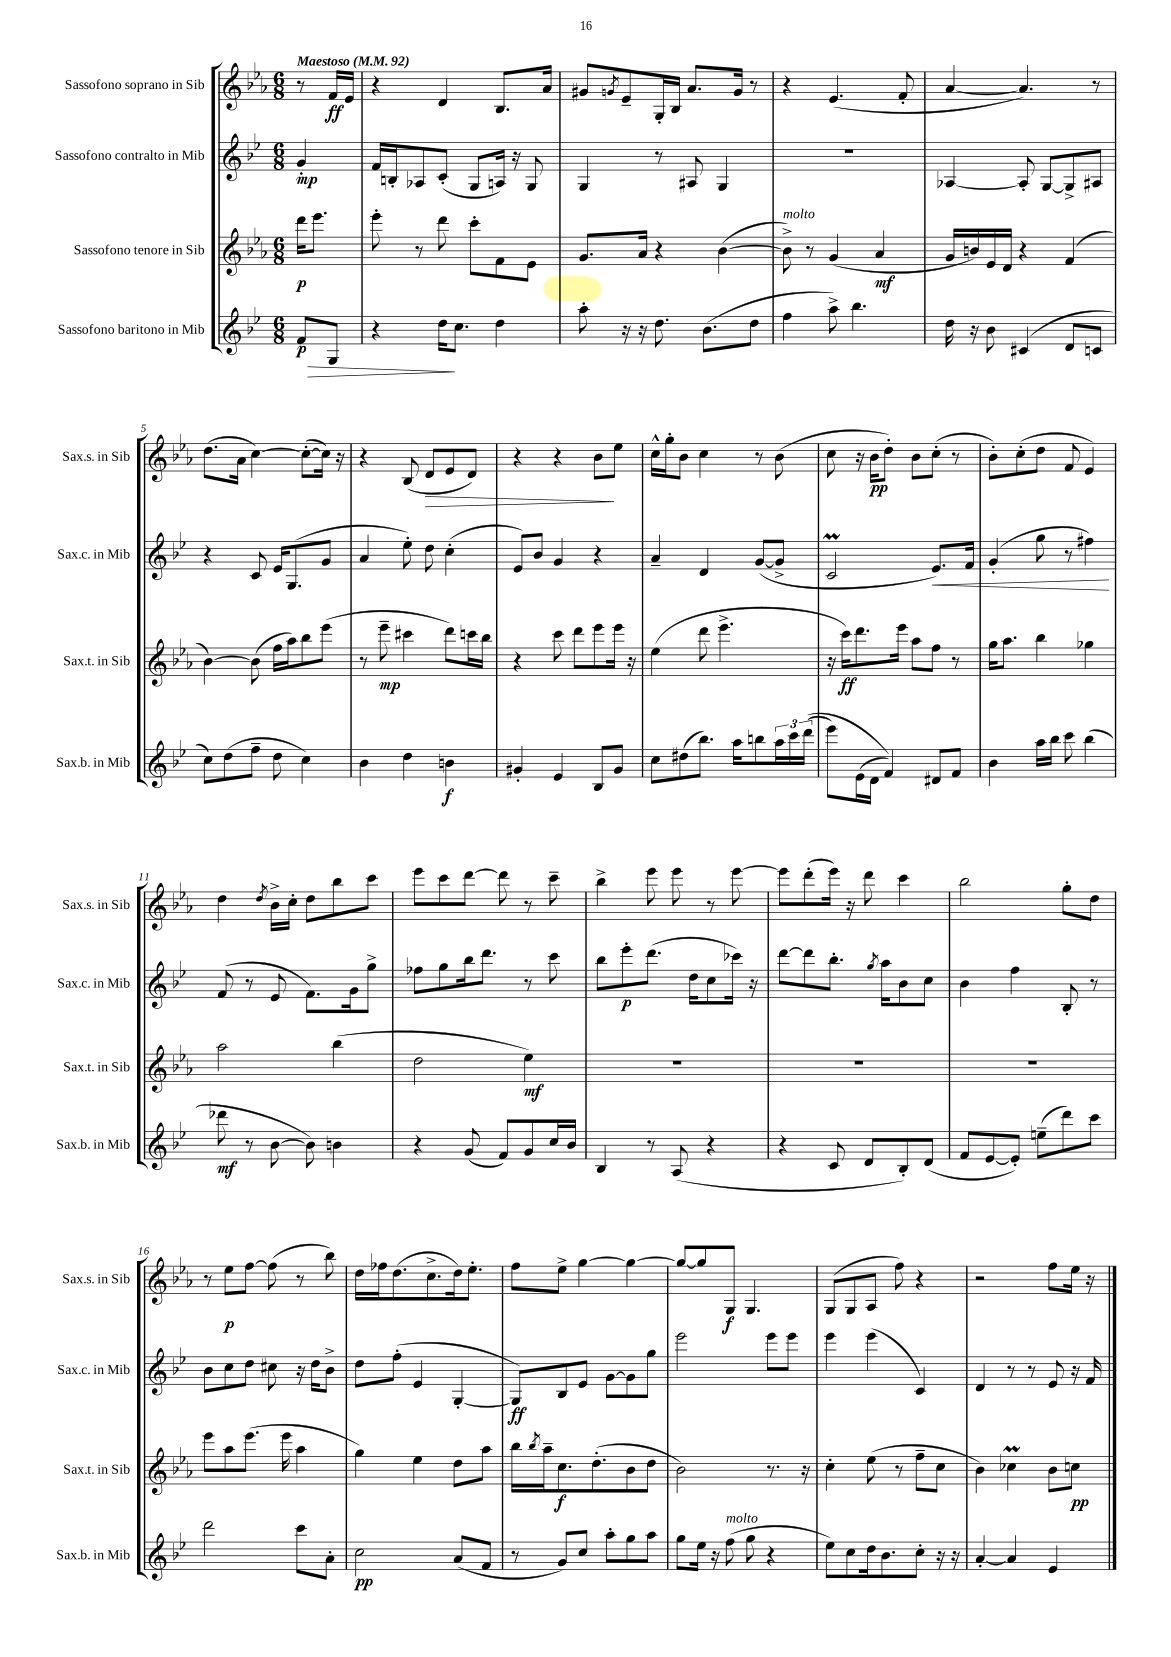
<<
\new StaffGroup <<
\new Staff = "s0" \with { instrumentName = "Sassofono soprano in Sib" shortInstrumentName = "Sax.s. in Sib" } {
    \clef treble \key ees \major \numericTimeSignature \time 6/8 \partial 4 \tempo "Maestoso" 4 = 92
    r8 f'16\ff ees'16 |
    r4 d'4 bes8. aes'16 |
    gis'8 \acciaccatura { g'8 } ees'8-- g16-. bes16 aes'8. g'16 r8 |
    r4 ees'4.( f'8-. |
    aes'4~ aes'4.) r8 |
    d''8.( aes'16 c''4~) c''8~-.( c''16) r16 |
    r4 bes8( d'8\> ees'8 d'8) |
    r4 r4 bes'8\! ees''8 |
    c''16-^ g''16-. bes'8 c''4 r8 bes'8( |
    c''8 r16 bes'16\pp d''8-.) bes'8 c''8-.( r8 |
    bes'8-.) c''8-.( d''8 f'8 ees'4) |
    d''4 \acciaccatura { d''8 } bes'16-> c''16-. d''8 bes''8 c'''8 |
    ees'''8 c'''8 d'''8~ d'''8 r8 c'''8-- |
    bes''4-> ees'''8 ees'''8 r8 ees'''8~ |
    ees'''8 d'''8-.( ees'''16) r16 d'''8 c'''4 |
    bes''2 g''8-. d''8 |
    r8 ees''8\p f''8~ f''8( r8 bes''8) |
    d''16 fes''16 d''8.( c''8.-> d''16) ees''8.-. |
    f''8 ees''8-> g''4~ g''4~ |
    g''8~ g''8 g8\f g4. |
    g8( g8 aes8 f''8) r4 |
    r2 f''8 ees''16 r16 \bar "|." |
}
\new Staff = "s1" \with { instrumentName = "Sassofono contralto in Mib" shortInstrumentName = "Sax.c. in Mib" } {
    \clef treble \key bes \major \numericTimeSignature \time 6/8 \partial 4
    g'4-.\mp |
    f'16 b16-. aes8 c'8-.( g8 a16) r16 g8 |
    g4 r8 ais8 g4 |
    R2. |
    aes4~ aes8-. g8~ g8-> ais8 |
    r4 c'8 ees'16 g8.( g'8 |
    a'4 ees''8-.) d''8 c''4-.( |
    ees'8) bes'8 g'4 r4 |
    a'4-- d'4 g'8~( g'8-> |
    c'2\prall ees'8.\<) f'16 |
    g'4-.( g''8 r8 fis''4\!) |
    f'8( r8 ees'8 f'8.) g'16 g''8-> |
    fes''8 g''8 bes''16 d'''8. r8 c'''8 |
    bes''8 ees'''8-.\p d'''8.( d''16 c''8 ces'''16) r16 |
    d'''8~ d'''8 bes''8.-. \acciaccatura { g''8 } a''16 bes'8 c''8 |
    bes'4 f''4 bes8-. r8 |
    bes'8 c''8 d''8 cis''8 r16 d''16 bes'8-> |
    d''8 f''8-.( ees'4 g4~-. |
    g8\ff) bes8 ees'8 g'8~ g'8 g''8 |
    ees'''2 ees'''8 ees'''8 |
    ees'''4 ees'''4( c'4) |
    d'4 r8 r8 ees'8 r16 f'16 \bar "|." |
}
\new Staff = "s2" \with { instrumentName = "Sassofono tenore in Sib" shortInstrumentName = "Sax.t. in Sib" } {
    \clef treble \key ees \major \numericTimeSignature \time 6/8 \partial 4
    d'''16\p ees'''8. |
    ees'''8-. r8 d'''8 c'''8-. f'8 ees'8 |
    g'8. aes'16 r4 bes'4~( |
    bes'8->^\markup { \italic "molto" }) r8 g'4( aes'4\mf |
    g'16 b'16) ees'16 d'16 r4 f'4( |
    bes'4~) bes'8( f''16 aes''16) bes''8 ees'''8( |
    r8 ees'''8--\mp cis'''4 d'''8) c'''16 bes''16 |
    r4 c'''8 d'''8 ees'''8 ees'''16 r16 |
    ees''4( d'''8 ees'''4.-> |
    r16 c'''16\ff) d'''8. ees'''16 aes''8 f''8 r8 |
    g''16 aes''8. bes''4 ges''4 |
    aes''2 bes''4( |
    d''2 ees''4\mf) |
    R2. |
    R2. |
    R2. |
    ees'''8 aes''8 ees'''8.( ees'''16 aes''4 |
    g''4) ees''4 d''8 aes''8 |
    bes''16 \acciaccatura { bes''8 } aes''16-- c''8.\f d''8.-.( bes'8 d''8 |
    bes'2) r8. r16 |
    c''4-. ees''8( r8 f''8-- c''8 |
    bes'4) ces''4\prall bes'8 c''8\pp \bar "|." |
}
\new Staff = "s3" \with { instrumentName = "Sassofono baritono in Mib" shortInstrumentName = "Sax.b. in Mib" } {
    \clef treble \key bes \major \numericTimeSignature \time 6/8 \partial 4
    f'8\p\> g8 |
    r4 d''16\! c''8. d''4 |
    a''8-. r16 r16 d''8. bes'8.( d''8 |
    f''4 a''8->) bes''4. |
    d''16 r16 bes'8 cis'4( d'8 c'8 |
    c''8) d''8( f''8-- d''8 c''4) |
    bes'4 d''4 b'4\f |
    gis'4-. ees'4 bes8 gis'8 |
    c''8 dis''8( bes''8.) a''16 b''8 \tuplet 3/2 { a''16 c'''16 d'''16(\( } |
    ees'''8) ees'16( d'16 f'4)\) dis'8 f'8 |
    bes'4 a''16 bes''16 c'''8 bes''4( |
    des'''8\mf r8 bes'8~ bes'8) b'4 |
    r4 g'8( f'8) g'8 c''16 bes'16 |
    bes4 r8 a8( r4 |
    r4 c'8 d'8 bes8-.) d'8( |
    f'8 ees'8~ ees'8-.) e''8--( d'''8) c'''8 |
    d'''2 c'''8 a'8-. |
    c''2\pp a'8( f'8 |
    r8 g'8) c''8 a''8-. g''8 a''8 |
    g''8 ees''16 r16 f''8^\markup { \italic "molto" }( g''8 r4 |
    ees''8) c''8 d''16 bes'8. c''8-. r16 r16 |
    a'4~-. a'4 ees'4 \bar "|." |
}
>>
>>
